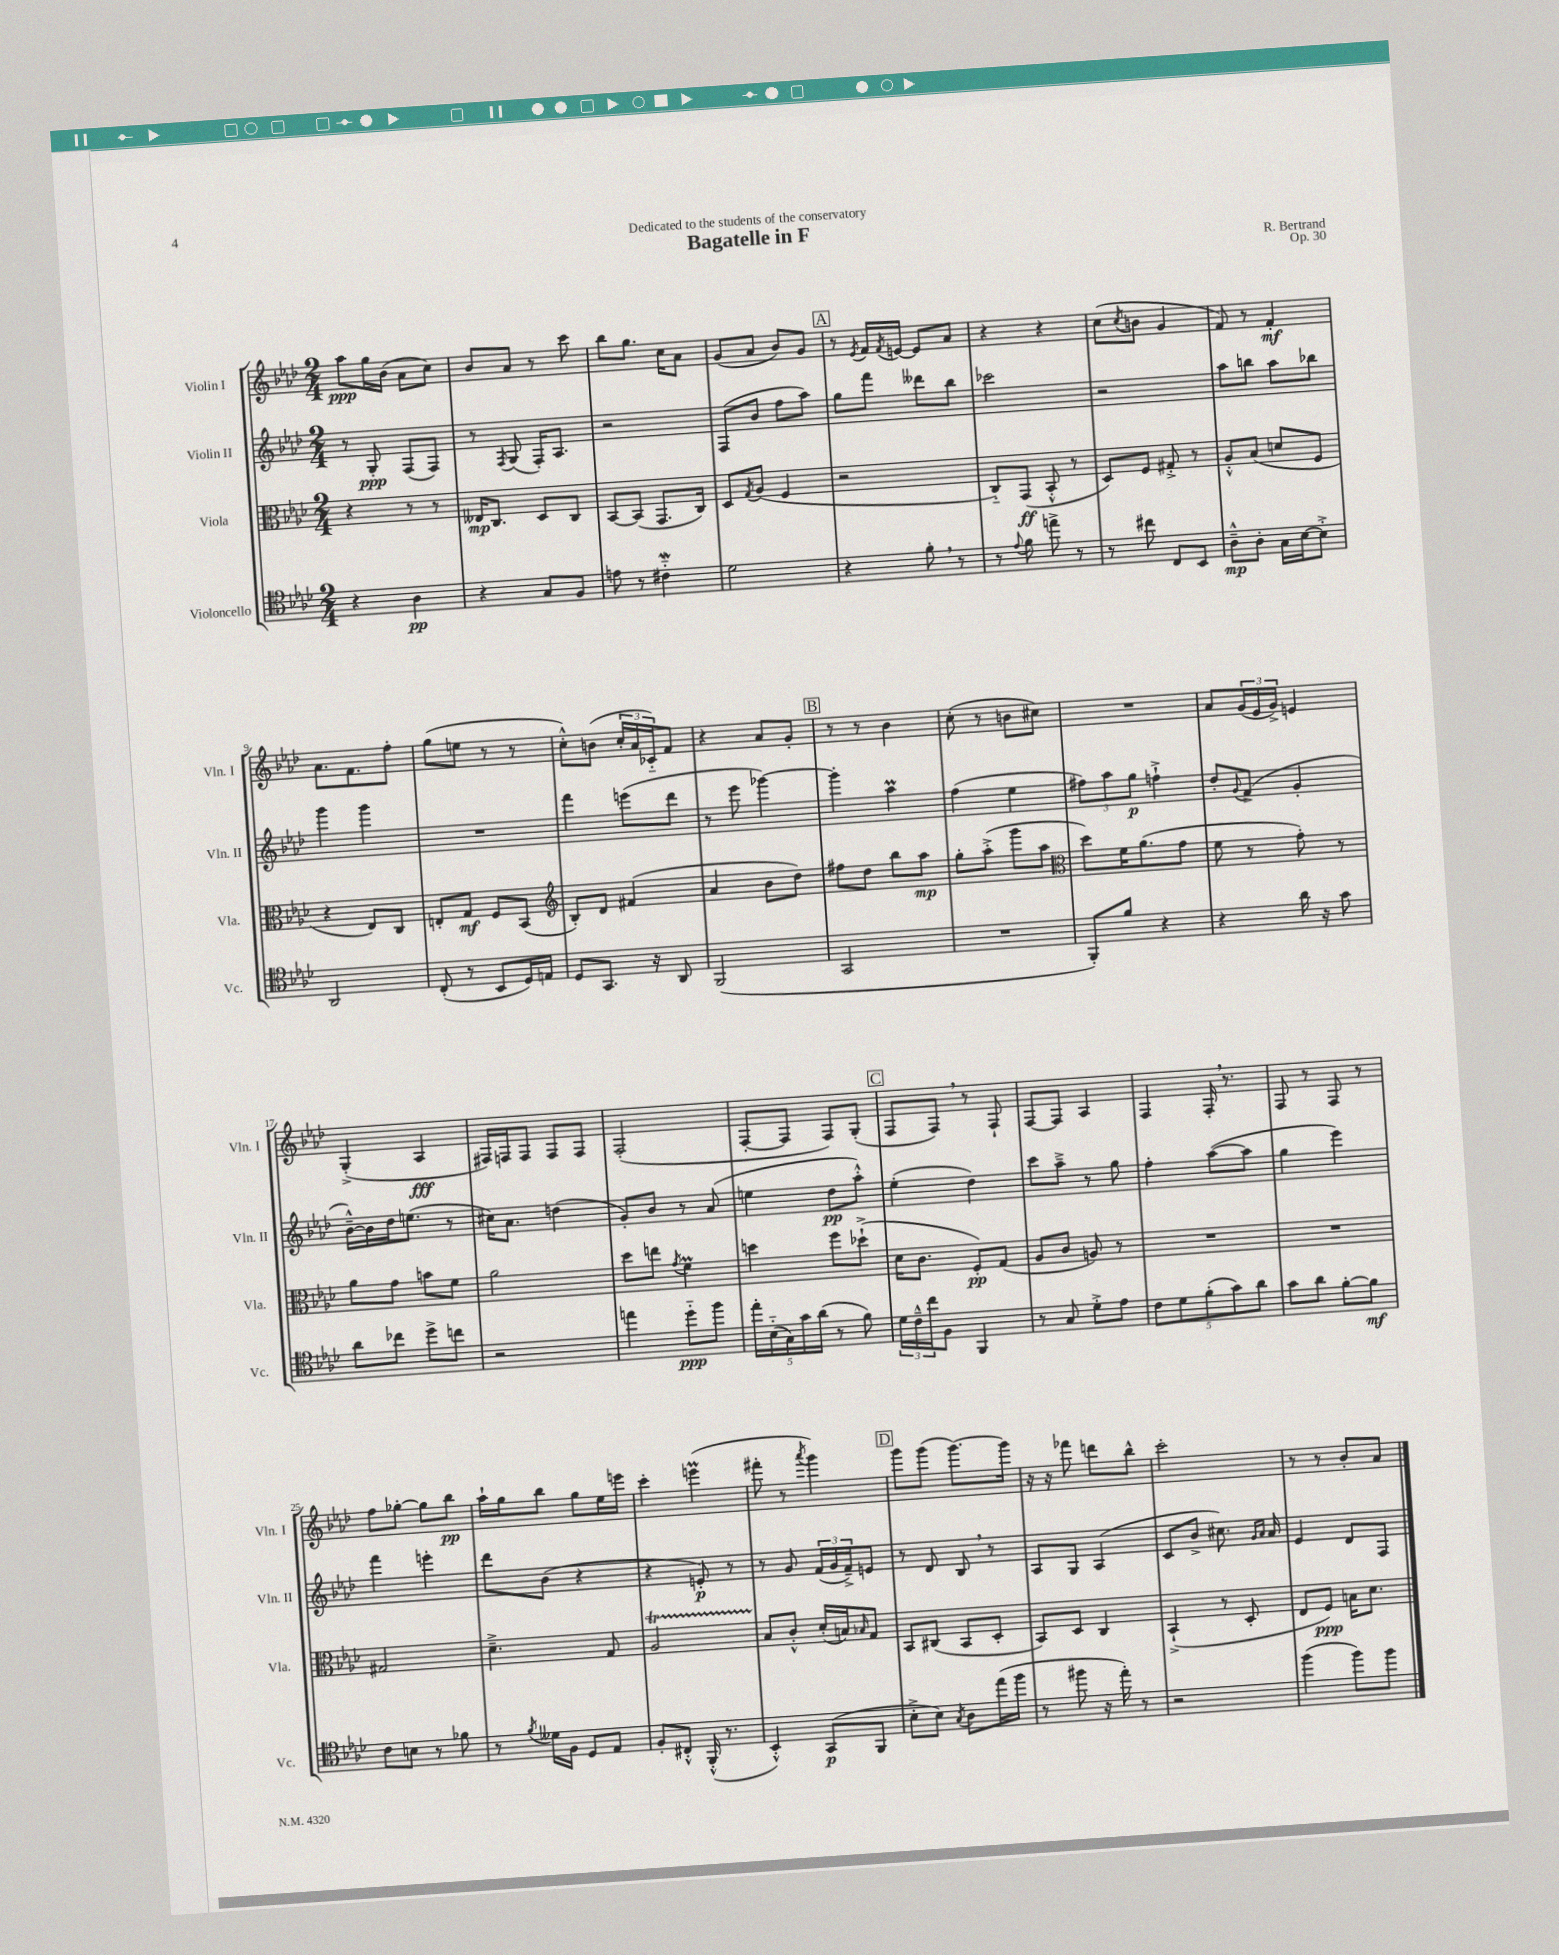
\header { title = "Bagatelle in F" composer = "R. Bertrand" dedication = "Dedicated to the students of the conservatory" opus = "Op. 30" }
<<
\new StaffGroup <<
\new Staff = "s0" \with { instrumentName = "Violin I" shortInstrumentName = "Vln. I" } {
    \clef treble \key aes \major \numericTimeSignature \time 2/4
    aes''8\ppp g''16 bes'16( aes'8 c''8) |
    bes'8 aes'8 r8 c'''8 |
    bes''8 g''8. c''16 aes'8 |
    g'8( aes'8 bes'8) g'8 |
    \mark \markup { \box "A" } r8 \acciaccatura { ees'8 } f'16 \acciaccatura { f'8 } e'16~ e'8 aes'8 |
    r4 r4 |
    c''8( \acciaccatura { c''8 } b'8 g'4 |
    f'8) r8 f'4-.\mf |
    aes'8. f'8. f''8-. |
    g''8( e''8 r8 r8 |
    c''8-.-^) b'8( \tuplet 3/2 { c''16-. aes'16 ces'16-_) } f'8 |
    r4 aes'8 g'8-. |
    \mark \markup { \box "B" } r8 r8 bes'4 |
    c''8-.( r8 b'8 cis''8) |
    R2 |
    aes'8 \tuplet 3/2 { g'16( ees'16 g'16->) } e'4 |
    g4-.->( aes4\fff |
    fis16) f16 f8 f8 f8 |
    f2-.( |
    f8~-. f8 f8) g8-.( |
    \mark \markup { \box "C" } f8 f8) \breathe r8 f8-! |
    f8~ f8 aes4 |
    f4 f16-. \breathe r8. |
    f8 r8 f8 r8 |
    f''8 ges''8~-. ges''8 bes''8\pp |
    aes''16-! g''16 bes''8 g''8 ees''16 e'''16 |
    c'''4-. e'''4\prall( |
    fis'''8-. r8 \acciaccatura { aes'''8 } g'''4) |
    \mark \markup { \box "D" } g'''8 g'''8( g'''8.~) g'''16 |
    r16 r16 fes'''8 d'''8 bes''8-^ |
    c'''2-. |
    r8 r8 bes'8-. aes'8 \bar "|." |
}
\new Staff = "s1" \with { instrumentName = "Violin II" shortInstrumentName = "Vln. II" } {
    \clef treble \key aes \major \numericTimeSignature \time 2/4
    r8 g8-.\ppp f8( f8) |
    r8 \acciaccatura { f8 } g8( f16-.) aes8. |
    r2 |
    f8( bes'8 f''8 aes''8) |
    \mark \markup { \box "A" } g''8 f'''8 deses'''8 bes''8 |
    ces'''2 |
    r2 |
    aes''8 b''8 aes''8 bes''8 |
    g'''4 g'''4 |
    R2 |
    f'''4 e'''8( des'''8 |
    r8 ees'''8 ges'''4~) |
    \mark \markup { \box "B" } ges'''4-. aes''4\prall |
    f''4( ees''4 |
    \tuplet 3/2 { fis''8) aes''8 g''8\p } f''4-!-> |
    des''8-. \appoggiatura { g'8 } f'8->( g'4-. |
    bes'16~---^) bes'16 des''16 e''8.( r8 |
    cis''16) aes'8. d''4( |
    g'8-.) bes'8 r8 aes'8( |
    e''4 des''8\pp aes''8-.-^) |
    \mark \markup { \box "C" } ees''4-.( des''4) |
    c'''8 aes''8---> r8 g''8 |
    f''4-. aes''8~( aes''8 |
    g''4 ees'''4) |
    f'''4 e'''4-. |
    des'''8 bes'8( r4 |
    r4 e'8-.\p) r8 |
    r8 g'8 \tuplet 3/2 { f'16( g'16 f'16--->) } e'8 |
    \mark \markup { \box "D" } r8 des'8 bes8 \breathe r8 |
    aes8 g8 aes4( |
    c'8 bes'8-> cis''8.) \grace { g'16 aes'16 } aes'16 |
    ees'4 des'8 f8 \bar "|." |
}
\new Staff = "s2" \with { instrumentName = "Viola" shortInstrumentName = "Vla." } {
    \clef alto \key aes \major \numericTimeSignature \time 2/4
    r4 r8 r8 |
    eeses16\mp c8. des8 c8 |
    bes,8~ bes,8( g,8. c16) |
    des8 \acciaccatura { g8 } aes8( f4 |
    \mark \markup { \box "A" } r2 |
    c8-_) g,8\ff( bes,8-.-^ r8 |
    des8) f8 gis8-.-> r8 |
    aes8-.-^ bes8( d'8 f8 |
    r4 ees8) c8 |
    e8-. g8\mf f8 bes,8( |
    \clef treble bes8-.) des'8 fis'4( |
    aes'4 bes'8 des''8) |
    \mark \markup { \box "B" } fis''8 des''8 bes''8 aes''8\mp |
    g''8-. aes''8-.->( g'''8 aes''8 |
    \clef alto des''8) f'16 aes'8.( g'8 |
    f'8 r8 g'8-.) r8 |
    aes'8 g'8 b'8 f'8 |
    aes'2 |
    des''8 e''8 \acciaccatura { g'8 } f'4\prall |
    d''4 f''8 des''8-!->( |
    \mark \markup { \box "C" } des'16 c'8. f8-.\pp) g8( |
    aes8 c'8 a8) r8 |
    R2 |
    R2 |
    gis2 |
    des'4.---> g8 |
    aes2\startTrillSpan |
    bes8\stopTrillSpan c'8-.-^ des'16-.( b16) \grace { bes16 } g8 |
    \mark \markup { \box "D" } bes,8 cis8( bes,8 des8-. |
    bes,8) des8 c4 |
    bes,4-!->( r8 des8-. |
    ees8 f8\ppp) b16 des'8. \bar "|." |
}
\new Staff = "s3" \with { instrumentName = "Violoncello" shortInstrumentName = "Vc." } {
    \clef tenor \key aes \major \numericTimeSignature \time 2/4
    r4 aes4\pp |
    r4 g8 f8 |
    e'8 r8 cis'4-_\mordent |
    des'2 |
    \mark \markup { \box "A" } r4 f'8-. \breathe r8 |
    r8 \appoggiatura { ees'8 } f'8 e''8-> r8 |
    r8 cis''8 c8 bes,8 |
    aes8---^\mp aes8-. g16 bes16~ bes8-.-> |
    aes,2 |
    c8-.( r8 bes,8 des16) e16 |
    des8 g,8. r16 aes,8 |
    f,2( |
    \mark \markup { \box "B" } g,2 |
    R2 |
    f,8-.) f'8 r4 |
    r4 aes'16 r16 g'8 |
    aes'8 ces''8 des''8-> c''8 |
    r2 |
    e''4 des''8-_\ppp f''8 |
    \tuplet 5/4 { ees''16-. bes16-_( g16) g'16 aes'16( } r8 f'8) |
    \mark \markup { \box "C" } \tuplet 3/2 { des'16 c'16---^ c''16 } f8 f,4 |
    r8 g8 des'8-.-> ees'8 |
    \tuplet 5/4 { c'8 des'8 f'8-.( g'8) aes'8 } |
    g'8 aes'8 f'8~-. f'8\mf |
    c'8 b8 r8 fes'8 |
    r8 \acciaccatura { f'8 } deses'16 f16 des8 ees8 |
    f8-. cis8-.-^ f,16-.-^( r8. |
    bes,4-.-^) g,8\p( f,8 |
    \mark \markup { \box "D" } bes8-.-> bes8) \acciaccatura { g8 } aes8 ees''16( f''16 |
    r8 fis''8 r16 ees''16-.) r8 |
    r2 |
    f''4( f''8) f''8 \bar "|." |
}
>>
>>
